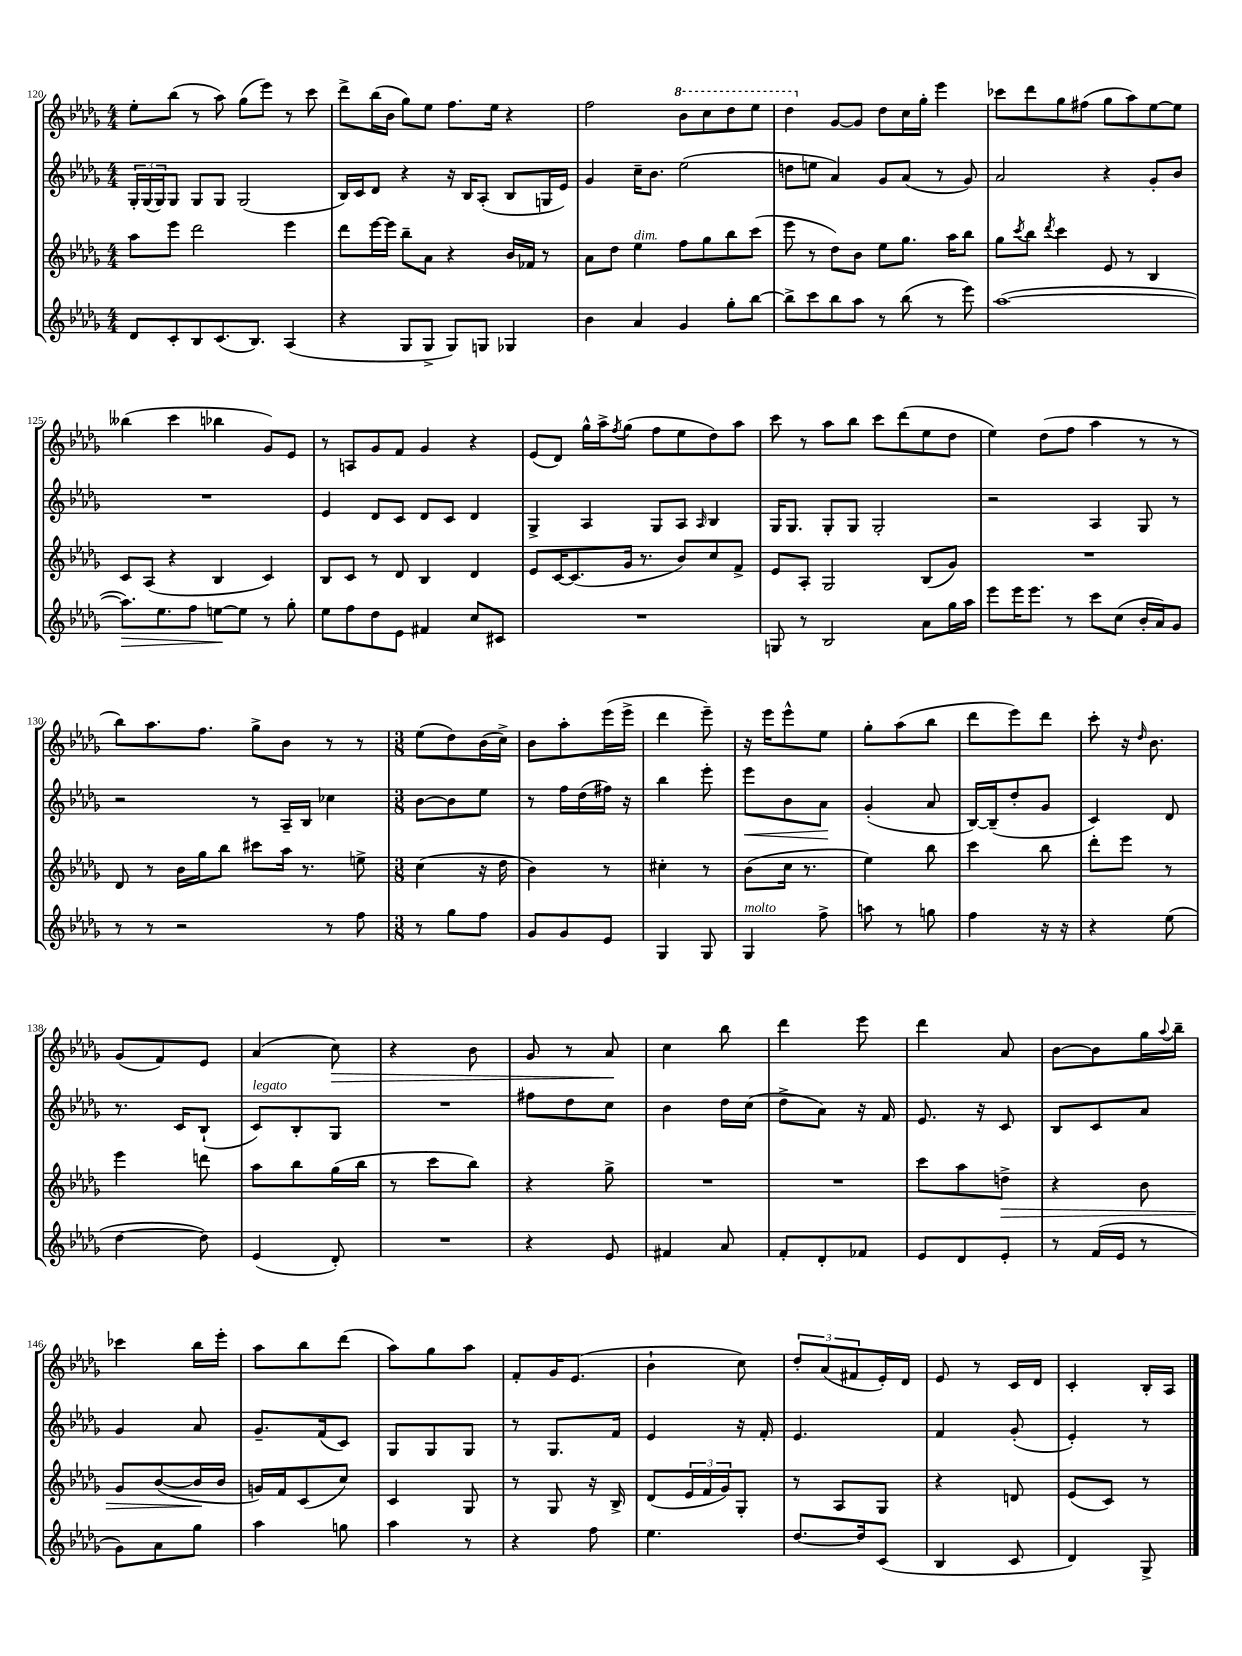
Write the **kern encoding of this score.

**kern	**dynam	**kern	**dynam	**kern	**dynam	**kern	**dynam
*part4	*part4	*part3	*part3	*part2	*part2	*part1	*part1
*staff4	*staff4	*staff3	*staff3	*staff2	*staff2	*staff1	*staff1
*clefG2	*	*clefG2	*	*clefG2	*	*clefG2	*
*k[b-e-a-d-g-]	*	*k[b-e-a-d-g-]	*	*k[b-e-a-d-g-]	*	*k[b-e-a-d-g-]	*
*M4/4	*	*M4/4	*	*M4/4	*	*M4/4	*
=120	=120	=120	=120	=120	=120	=120	=120
8d-/L	.	8aa-\L	.	24G-'/LL	.	8ee-'\L	.
.	.	.	.	(24G-/	.	.	.
.	.	.	.	24G-/J)	.	.	.
8c'/	.	8eee-\J	.	8G-/J	.	(8bb-\J	.
8B-/	.	2ddd-\	.	8G-/L	.	8r	.
(8.c/	.	.	.	8G-/J	.	8aa-\)	.
.	.	.	.	(2G-/	.	(8gg-\L	.
8.B-/J)	.	.	.	.	.	.	.
.	.	.	.	.	.	8eee-\J)	.
(4A-/	.	4eee-\	.	.	.	8r	.
.	.	.	.	.	.	8ccc\	.
=121	=121	=121	=121	=121	=121	=121	=121
4r	.	8ddd-\L	.	16B-/LL)	.	8ddd-^\L	.
.	.	.	.	16c/J	.	.	.
.	.	[16eee-\L	.	8d-/J	.	(16bb-\L	.
.	.	16eee-\JJ]	.	.	.	16b-\JJ	.
8G-/L	.	8bb-~\L	.	4r	.	8gg-\L)	.
8G-^/J	.	8a-\J	.	.	.	8ee-\J	.
8G-/L)	.	4r	.	16r	.	8.ff\L	.
.	.	.	.	16B-/KL	.	.	.
8Gn/J	.	.	.	(8A-'/J	.	.	.
.	.	.	.	.	.	16ee-\Jk	.
4G-X/	.	16b-/LL	.	8B-/L	.	4r	.
.	.	16f-X/JJ	.	.	.	.	.
.	.	8r	.	16Gn/L	.	.	.
.	.	.	.	16e-/JJ)	.	.	.
=122	=122	=122	=122	=122	=122	=122	=122
4b-\	.	8a-\L	.	4g-/	.	2ff\	.
.	.	8dd-\J	.	.	.	.	.
!	!	!LO:TX:a:i:t=dim.	!	!	!	!	!
4a-/	.	4ee-\	.	16cc~\KL	.	.	.
.	.	.	.	8.b-\J	.	.	.
*	*	*	*	*	*	*8va	*
4g-/	.	8ff\L	.	(2ee-\	.	8bb-\L	.
.	.	8gg-\	.	.	.	8ccc\	.
8gg-'\L	.	8bb-\	.	.	.	8ddd-\	.
[8bb-\J	.	(8ccc\J	.	.	.	8eee-\J	.
=123	=123	=123	=123	=123	=123	=123	=123
8bb-^\L]	.	8eee-\	.	8ddn\L	.	4ddd-\	.
8ccc\	.	8r	.	8een\J	.	.	.
*	*	*	*	*	*	*X8va	*
8bb-\	.	8dd-\L)	.	4a-/)	.	[8g-/L	.
8aa-\J	.	8b-\J	.	.	.	8g-/J]	.
8r	.	8ee-\L	.	8g-/L	.	8dd-\L	.
(8bb-\	.	8.gg-\J	.	(8a-/J	.	16cc\L	.
.	.	.	.	.	.	16gg-'\JJ	.
8r	.	.	.	8r	.	4eee-\	.
.	.	16aa-\KL	.	.	.	.	.
8eee-\)	.	8bb-\J	.	8g-/)	.	.	.
=124	=124	=124	=124	=124	=124	=124	=124
([1aa-	.	8gg-\L	.	2a-/	.	8ccc-X\L	.
.	.	8qccc/	.	.	.	.	.
.	.	8bb-\J	.	.	.	8ddd-\	.
.	.	8qddd-/	.	.	.	.	.
.	.	4ccc\	.	.	.	8gg-\	.
.	.	.	.	.	.	(8ff#X\J	.
.	.	8e-/	.	4r	.	8gg-\L	.
.	.	8r	.	.	.	8aa-\)	.
.	.	4B-/	.	8g-'/L	.	[8ee-\	.
.	.	.	.	8b-/J	.	8ee-\J]	.
!!LO:LB:g=z
=125	=125	=125	=125	=125	=125	=125	=125
!	!LO:HP:b	!	!	!	!	!	!
8.aa-\L])	>	8c/L	.	1r	.	(4bb--X\	.
.	.	(8A-/J	.	.	.	.	.
8.ee-\	.	.	.	.	.	.	.
.	.	4r	.	.	.	4ccc\	.
8ff\J	.	.	.	.	.	.	.
[8een\L	.	4B-/	.	.	.	4bb-X\	.
8ee\J]	]	.	.	.	.	.	.
8r	.	4c/)	.	.	.	8g-/L)	.
8gg-'\	.	.	.	.	.	8e-/J	.
=126	=126	=126	=126	=126	=126	=126	=126
8ee-\L	.	8B-/L	.	4e-/	.	8r	.
8ff\	.	8c/J	.	.	.	8An/L	.
8dd-\	.	8r	.	8d-/L	.	8g-/	.
8e-\J	.	8d-/	.	8c/J	.	8f/J	.
4f#X/	.	4B-/	.	8d-/L	.	4g-/	.
.	.	.	.	8c/J	.	.	.
8cc/L	.	4d-/	.	4d-/	.	4r	.
8c#X/J	.	.	.	.	.	.	.
=127	=127	=127	=127	=127	=127	=127	=127
1r	.	8e-/L	.	4G-^/	.	(8e-/L	.
.	.	[16c/K	.	.	.	8d-/J)	.
.	.	(8.c/]	.	.	.	.	.
.	.	.	.	4A-/	.	16gg-^^\LL	.
.	.	.	.	.	.	16aa-^\J	.
.	.	.	.	.	.	8qff/	.
.	.	16g-/Jk	.	.	.	(8gg-\J	.
.	.	8.r	.	.	.	.	.
.	.	.	.	8G-/L	.	8ff\L	.
.	.	8b-/L)	.	8A-/J	.	8ee-\	.
.	.	.	.	16qqA-/	.	.	.
.	.	8cc/	.	4B-/	.	8dd-\)	.
.	.	8f^/J	.	.	.	8aa-\J	.
=128	=128	=128	=128	=128	=128	=128	=128
8Gn/	.	8e-/L	.	16G-/KL	.	8ccc\	.
.	.	.	.	8.G-/J	.	.	.
8r	.	8A-'/J	.	.	.	8r	.
2B-/	.	2G-/	.	8G-'/L	.	8aa-\L	.
.	.	.	.	8G-/J	.	8bb-\J	.
.	.	.	.	2G-'/	.	8ccc\L	.
.	.	.	.	.	.	(8ddd-\	.
8a-\L	.	(8B-/L	.	.	.	8ee-\	.
16gg-\L	.	8g-/J)	.	.	.	8dd-\J	.
16aa-\JJ	.	.	.	.	.	.	.
=129	=129	=129	=129	=129	=129	=129	=129
8eee-\L	.	1r	.	2r	.	4ee-\)	.
16eee-\K	.	.	.	.	.	.	.
8.eee-\J	.	.	.	.	.	.	.
.	.	.	.	.	.	(8dd-\L	.
8r	.	.	.	.	.	8ff\J	.
8ccc\L	.	.	.	4A-/	.	4aa-\	.
(8cc\J	.	.	.	.	.	.	.
16b-'/LL	.	.	.	8G-/	.	8r	.
16a-/J)	.	.	.	.	.	.	.
8g-/J	.	.	.	8r	.	8r	.
!!LO:LB:g=z
=130	=130	=130	=130	=130	=130	=130	=130
8r	.	8d-/	.	2r	.	8bb-\L)	.
8r	.	8r	.	.	.	8.aa-\	.
2r	.	16b-\LL	.	.	.	.	.
.	.	16gg-\J	.	.	.	8.ff\J	.
.	.	8bb-\J	.	.	.	.	.
.	.	8ccc#X\L	.	8r	.	8gg-^\L	.
.	.	16aa-\Jk	.	16A-~/LL	.	8b-\J	.
.	.	8.r	.	16B-/JJ	.	.	.
8r	.	.	.	4cc-X\	.	8r	.
8ff\	.	8een^\	.	.	.	8r	.
=131	=131	=131	=131	=131	=131	=131	=131
*M3/8	*	*M3/8	*	*M3/8	*	*M3/8	*
8r	.	(4cc\	.	[8b-\L	.	(8ee-\L	.
8gg-\L	.	.	.	8b-\]	.	8dd-\)	.
8ff\J	.	16r	.	8ee-\J	.	(16b-\L	.
.	.	16dd-\	.	.	.	16cc^\JJ)	.
=132	=132	=132	=132	=132	=132	=132	=132
8g-/L	.	4b-\)	.	8r	.	8b-\L	.
8g-/	.	.	.	16ff\LL	.	8aa-'\	.
.	.	.	.	(16dd-\	.	.	.
8e-/J	.	8r	.	16ff#X\JJ)	.	(16eee-\L	.
.	.	.	.	16r	.	16eee-^\JJ	.
=133	=133	=133	=133	=133	=133	=133	=133
4G-/	.	4cc#X'\	.	4bb-\	.	4ddd-\	.
8G-/	.	8r	.	8eee-'\	.	8eee-~\)	.
=134	=134	=134	=134	=134	=134	=134	=134
!LO:TX:a:i:t=molto	!	!	!	!	!	!	!
!	!	!	!	!	!LO:HP:b	!	!
4G-/	.	(8b-\L	.	8eee-\L	<	16r	.
.	.	.	.	.	.	16eee-\KL	.
.	.	16cc\Jk	.	8b-\	.	8eee-^^\	.
.	.	8.r	.	.	.	.	.
8ff^\	.	.	.	8a-\J	.	8ee-\J	.
.	.	.	.	.	[	.	.
=135	=135	=135	=135	=135	=135	=135	=135
8aan\	.	4ee-\)	.	(4g-'/	.	8gg-'\L	.
8r	.	.	.	.	.	(8aa-\	.
8ggn\	.	8bb-\	.	8a-/	.	8bb-\J	.
=136	=136	=136	=136	=136	=136	=136	=136
4ff\	.	4ccc\	.	[16B-/LL)	.	8ddd-\L	.
.	.	.	.	(16B-~/J]	.	.	.
.	.	.	.	8dd-'/	.	8eee-\)	.
16r	.	8bb-\	.	8g-/J	.	8ddd-\J	.
16r	.	.	.	.	.	.	.
=137	=137	=137	=137	=137	=137	=137	=137
4r	.	8ddd-'\L	.	4c/)	.	8ccc'\	.
.	.	8eee-\J	.	.	.	16r	.
.	.	.	.	.	.	16qqdd-/	.
.	.	.	.	.	.	8.b-\	.
(8ee-\	.	8r	.	8d-/	.	.	.
!!LO:LB:g=z
=138	=138	=138	=138	=138	=138	=138	=138
[4dd-\	.	4eee-\	.	8.r	.	(8g-/L	.
.	.	.	.	.	.	8f/)	.
.	.	.	.	16c/KL	.	.	.
8dd-\])	.	8dddn\	.	(8B-`/J	.	8e-/J	.
=139	=139	=139	=139	=139	=139	=139	=139
!	!	!	!	!LO:TX:a:i:t=legato	!	!	!
(4e-/	.	8aa-\L	.	8c/L)	.	(4a-/	.
.	.	8bb-\	.	8B-'/	.	.	.
!	!	!	!	!	!	!	!LO:HP:b
8d-'/)	.	(16gg-\L	.	8G-/J	.	8cc\)	>
.	.	16bb-\JJ	.	.	.	.	.
=140	=140	=140	=140	=140	=140	=140	=140
4.r	.	8r	.	4.r	.	4r	.
.	.	8ccc\L	.	.	.	.	.
.	.	8bb-\J)	.	.	.	8b-\	.
=141	=141	=141	=141	=141	=141	=141	=141
4r	.	4r	.	8ff#X\L	.	8g-/	.
.	.	.	.	8dd-\	.	8r	.
8e-/	.	8gg-^\	.	8cc\J	.	8a-/	.
.	.	.	.	.	.	.	]
=142	=142	=142	=142	=142	=142	=142	=142
4f#X/	.	4.r	.	4b-\	.	4cc\	.
8a-/	.	.	.	16dd-\LL	.	8bb-\	.
.	.	.	.	(16cc\JJ	.	.	.
=143	=143	=143	=143	=143	=143	=143	=143
8f'/L	.	4.r	.	8dd-^\L	.	4ddd-\	.
8d-'/	.	.	.	8a-\J)	.	.	.
8f-X/J	.	.	.	16r	.	8eee-\	.
.	.	.	.	16f/	.	.	.
=144	=144	=144	=144	=144	=144	=144	=144
8e-/L	.	8ccc\L	.	8.e-/	.	4ddd-\	.
8d-/	.	8aa-\	.	.	.	.	.
.	.	.	.	16r	.	.	.
!	!	!	!LO:HP:b	!	!	!	!
8e-'/J	.	8ddn^\J	>	8c/	.	8a-/	.
=145	=145	=145	=145	=145	=145	=145	=145
8r	.	4r	.	8B-/L	.	[8b-\L	.
(16f/LL	.	.	.	8c/	.	8b-\]	.
16e-/JJ	.	.	.	.	.	.	.
8r	.	8b-\	.	8a-/J	.	16gg-\L	.
.	.	.	.	.	.	8qqaa-/	.
.	.	.	.	.	.	16bb-~\JJ	.
!!LO:LB:g=z
=146	=146	=146	=146	=146	=146	=146	=146
8g-\L)	.	8g-/L	.	4g-/	.	4ccc-X\	.
8a-\	.	([8b-/	.	.	.	.	.
8gg-\J	.	16b-/L]	.	8a-/	.	16bb-\LL	.
.	.	16b-/JJ	]	.	.	16eee-'\JJ	.
=147	=147	=147	=147	=147	=147	=147	=147
4aa-\	.	16gn/LL)	.	8.g-~/L	.	8aa-\L	.
.	.	16f/J	.	.	.	.	.
.	.	(8c/	.	.	.	8bb-\	.
.	.	.	.	(16f/k	.	.	.
8ggn\	.	8cc/J)	.	8c/J)	.	(8ddd-\J	.
=148	=148	=148	=148	=148	=148	=148	=148
4aa-\	.	4c/	.	8G-/L	.	8aa-\L)	.
.	.	.	.	8G-/	.	8gg-\	.
8r	.	8G-/	.	8G-/J	.	8aa-\J	.
=149	=149	=149	=149	=149	=149	=149	=149
4r	.	8r	.	8r	.	8f'/L	.
.	.	8G-/	.	8.G-/L	.	16g-/K	.
.	.	.	.	.	.	(8.e-/J	.
8ff\	.	16r	.	.	.	.	.
.	.	16B-^/	.	16f/Jk	.	.	.
=150	=150	=150	=150	=150	=150	=150	=150
4.ee-\	.	(8d-/L	.	4e-/	.	4b-`\	.
.	.	24e-/L	.	.	.	.	.
.	.	24f/	.	.	.	.	.
.	.	24g-/J)	.	.	.	.	.
.	.	8G-'/J	.	16r	.	8cc\)	.
.	.	.	.	16f'/	.	.	.
=151	=151	=151	=151	=151	=151	=151	=151
[8.dd-/L	.	8r	.	4.e-/	.	12dd-'/L	.
.	.	.	.	.	.	(12a-/	.
.	.	8A-/L	.	.	.	.	.
.	.	.	.	.	.	12f#X/	.
16dd-/k]	.	.	.	.	.	.	.
(8c/J	.	8G-/J	.	.	.	16e-'/L)	.
.	.	.	.	.	.	16d-/JJ	.
=152	=152	=152	=152	=152	=152	=152	=152
4B-/	.	4r	.	4f/	.	8e-/	.
.	.	.	.	.	.	8r	.
8c/	.	8dn/	.	(8g-'/	.	16c/LL	.
.	.	.	.	.	.	16d-/JJ	.
=153	=153	=153	=153	=153	=153	=153	=153
4d-/)	.	(8e-/L	.	4e-'/)	.	4c'/	.
.	.	8c/J)	.	.	.	.	.
8G-^/	.	8r	.	8r	.	16B-'/LL	.
.	.	.	.	.	.	16A-/JJ	.
==	==	==	==	==	==	==	==
*-	*-	*-	*-	*-	*-	*-	*-
